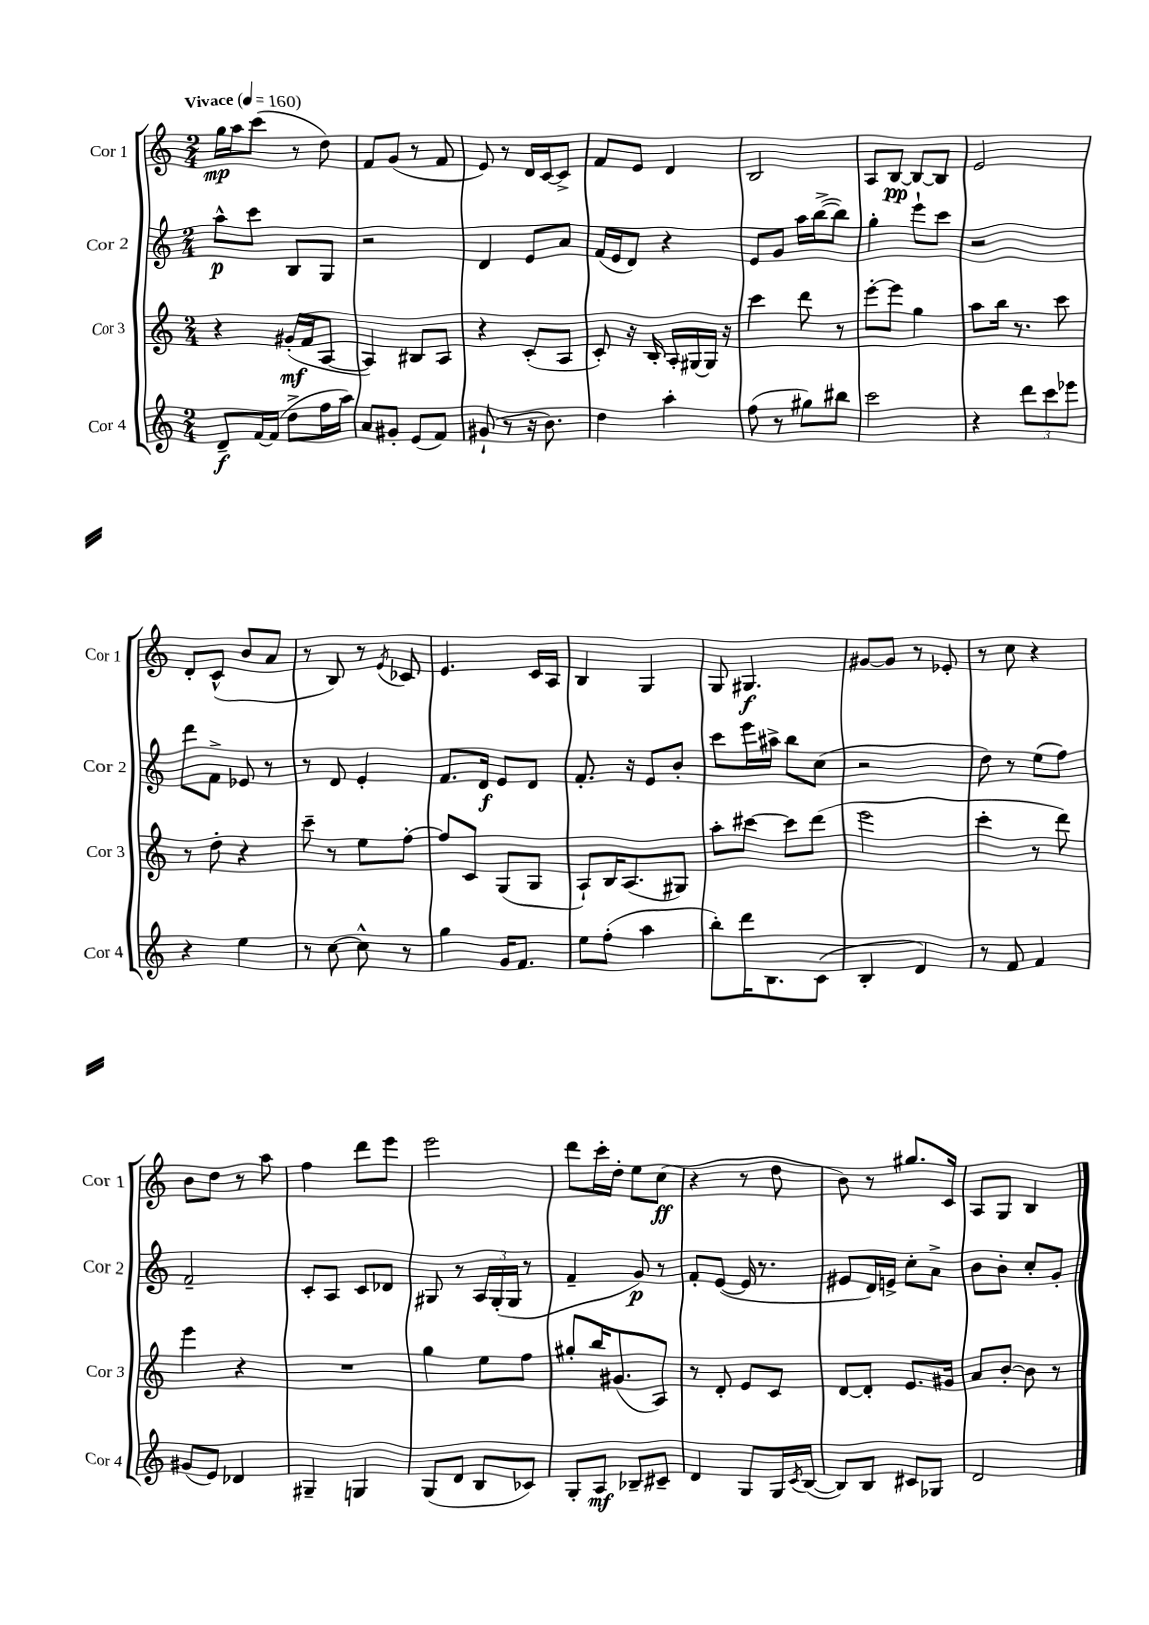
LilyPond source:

<<
\new StaffGroup <<
\new Staff = "s0" \with { instrumentName = "Cor 1" shortInstrumentName = "Cor 1" } {
    \clef treble \key c \major \numericTimeSignature \time 2/4 \tempo "Vivace" 4 = 160
    g''16\mp a''16 c'''8( r8 d''8) |
    f'8 g'8( r8 f'8 |
    e'8) r8 d'16 c'16~ c'8-> |
    f'8 e'8 d'4 |
    b2 |
    a8 b8~\pp b8~ b8 |
    e'2 |
    d'8-. c'8-^( b'8 a'8 |
    r8 b8) r8 \acciaccatura { e'8 } ces'8 |
    e'4. c'16 a16 |
    b4 g4 |
    g8 gis4.\f |
    gis'8~ gis'8 r8 ees'8-. |
    r8 c''8 r4 |
    b'8 d''8 r8 a''8 |
    f''4 d'''8 e'''8 |
    e'''2 |
    d'''8 c'''16-. d''16-. e''8 c''8\ff( |
    r4 r8 d''8 |
    b'8) r8 gis''8. c'16 |
    a8 g8 b4 \bar "|." |
}
\new Staff = "s1" \with { instrumentName = "Cor 2" shortInstrumentName = "Cor 2" } {
    \clef treble \key c \major \numericTimeSignature \time 2/4
    a''8-^\p c'''8 b8 g8 |
    r2 |
    d'4 e'8 a'8 |
    f'16( e'16 d'8) r4 |
    e'8 g'8 a''16 b''16~->( b''8) |
    g''4-. e'''8-! c'''8 |
    r2 |
    d'''8 f'8-> ees'8 r8 |
    r8 d'8 e'4-. |
    f'8. d'16\f e'8 d'8 |
    f'8.-. r16 e'8 b'8-. |
    c'''8 e'''16 ais''16-> b''8 c''8( |
    r2 |
    d''8) r8 e''8( f''8) |
    f'2-- |
    c'8-. a8 c'8 des'8 |
    gis8 r8 \tuplet 3/2 { a16 gis16-.( gis16 } r8 |
    f'4-- g'8\p) r8 |
    f'8-. e'8~( e'16 r8. |
    eis'8 d'16) e'16-> c''8-. a'8-> |
    b'8 b'8-. c''8-. g'8-. \bar "|." |
}
\new Staff = "s2" \with { instrumentName = "Cor 3" shortInstrumentName = "Cor 3" } {
    \clef treble \key c \major \numericTimeSignature \time 2/4
    r4 gis'16-.\mf( f'16 a8~ |
    a4) bis8 a8 |
    r4 c'8-.( a8 |
    c'8-.) r16 b16-. a16-. gis16~ gis16 r16 |
    c'''4 d'''8 r8 |
    e'''8~-. e'''8 g''4 |
    a''8 b''16 r8. c'''8 |
    r8 d''8-. r4 |
    c'''8-- r8 e''8 f''8~-. |
    f''8 c'8 g8( g8 |
    a8-!) b16 a8.( gis8) |
    a''8-. cis'''8~ cis'''8 d'''8( |
    e'''2 |
    c'''4-. r8 d'''8) |
    e'''4 r4 |
    R2 |
    g''4 e''8 f''8 |
    gis''8-. b''16 gis'8.( a8) |
    r8 d'8-. e'8 c'8 |
    d'8~ d'8-. e'8. gis'16 |
    a'8 b'8~-. b'8 r8 \bar "|." |
}
\new Staff = "s3" \with { instrumentName = "Cor 4" shortInstrumentName = "Cor 4" } {
    \clef treble \key c \major \numericTimeSignature \time 2/4
    d'8--\f f'16~ f'16( d''8-> f''16 a''16) |
    a'8 gis'8-. e'8( f'8) |
    gis'8-!( r8 r16 b'8.) |
    d''4 a''4-. |
    f''8( r8 gis''8) bis''8 |
    c'''2 |
    r4 \tuplet 3/2 { d'''8 c'''8 ees'''8 } |
    r4 e''4 |
    r8 c''8~ c''8-^ r8 |
    g''4 g'16 f'8. |
    e''8 f''8-.( a''4 |
    b''8-.) d'''16 b8. c'8( |
    b4-. d'4) |
    r8 f'8 f'4 |
    gis'8( e'8) des'4 |
    gis4-- g4 |
    g8( d'8 b8 ces'8) |
    g8-. a8\mf bes8-- cis'8-- |
    d'4 g8 g16 \acciaccatura { c'8 } b16~( |
    b8) b8 cis'8 ges8 |
    d'2 \bar "|." |
}
>>
>>
\layout { \context { \Score \remove "Bar_number_engraver" } }
